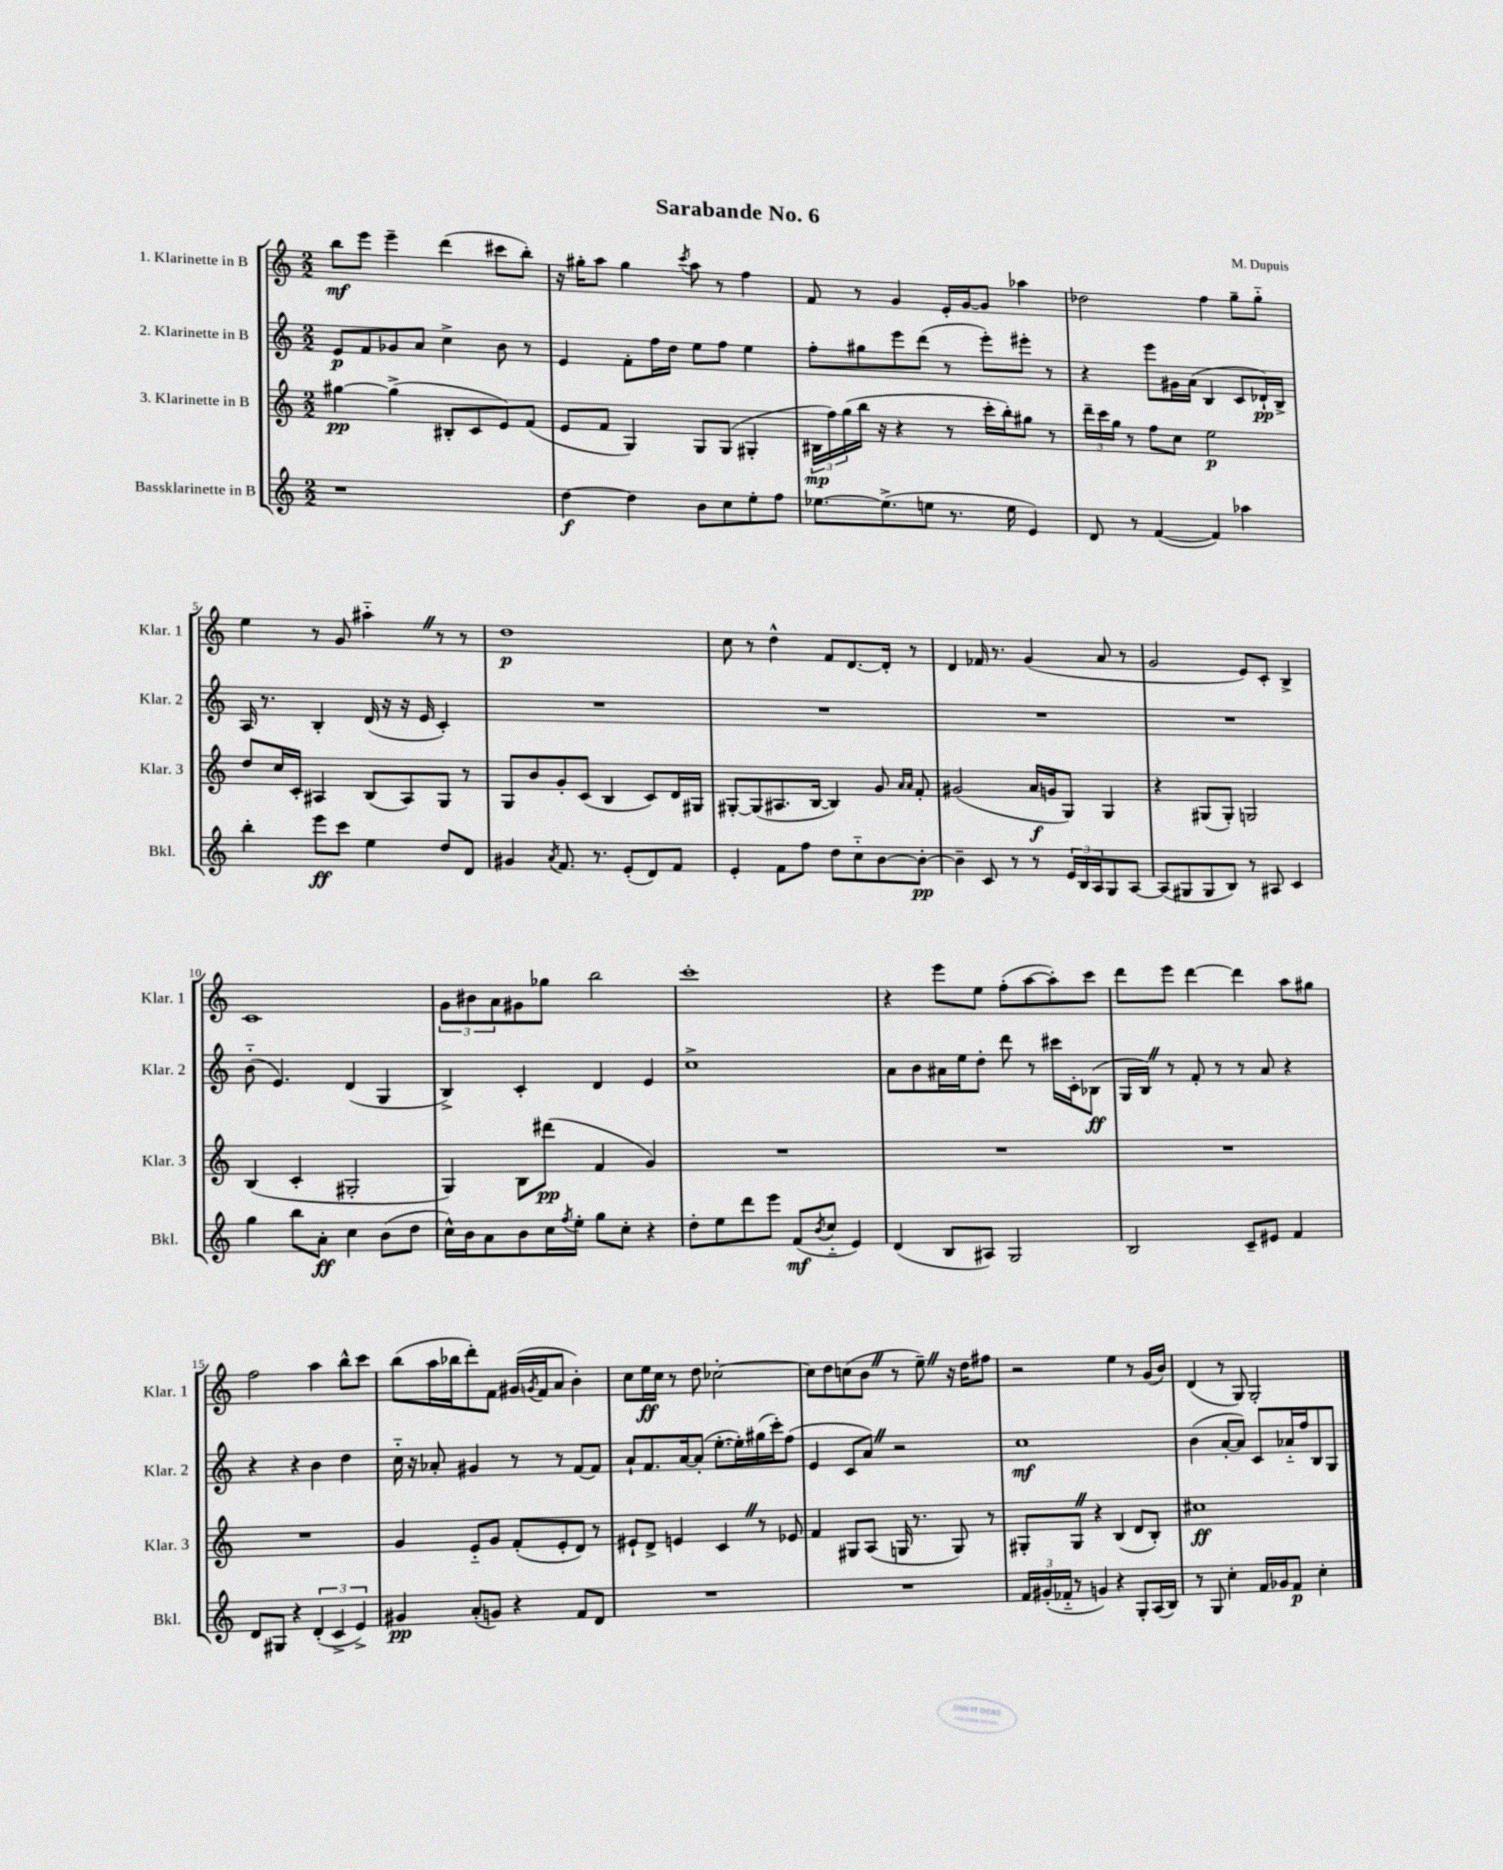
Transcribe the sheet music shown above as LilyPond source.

\header { title = "Sarabande No. 6" composer = "M. Dupuis" }
<<
\new StaffGroup <<
\new Staff = "s0" \with { instrumentName = "1. Klarinette in B" shortInstrumentName = "Klar. 1" } {
    \clef treble \key c \major \numericTimeSignature \time 2/2
    b''8\mf e'''8 e'''4-- d'''4( cis'''8 b''8-.) |
    r16 gis''16-. a''8 gis''4 \acciaccatura { c'''8 } a''8 r8 f''4 |
    f'8 r8 g'4 e'16-. g'16~ g'8 aes''4 |
    des''2 f''4 g''8-- g''8-_ |
    e''4 r8 g'8 ais''4-_ \once \override BreathingSign.text = \markup { \musicglyph "scripts.caesura.straight" } \breathe r8 r8 |
    d''1\p |
    c''8 r8 d''4-^ f'8 d'8.~ d'16-. r8 |
    d'4 fes'16 r8. g'4( a'8 r8 |
    g'2 e'8) c'8-. b4-> |
    c'1 |
    \tuplet 3/2 { g'8 bis'8 a'8 } gis'8 ges''8 b''2 |
    c'''1-. |
    r4 e'''8 e''8 f''8-.( a''8~ a''8-.) c'''8 |
    d'''8 e'''8 d'''4~ d'''4 a''8 gis''8 |
    f''2 a''4 b''8-^ c'''8 |
    b''8( a''16 bes''16 d'''8-.) f'8 gis'16( \acciaccatura { g'8 } f'16 a'8 b'4-.) |
    c''8 e''16\ff c''16 r8 d''8 ces''2~-. |
    ces''8 d''8 c''8( b'8 \once \override BreathingSign.text = \markup { \musicglyph "scripts.caesura.straight" } \breathe r8 e''8--) \once \override BreathingSign.text = \markup { \musicglyph "scripts.caesura.straight" } \breathe r16 d''16 fis''8 |
    r2 e''4 r8 g'16( b'16) |
    d'4( r8 g8) g2-. \bar "|." |
}
\new Staff = "s1" \with { instrumentName = "2. Klarinette in B" shortInstrumentName = "Klar. 2" } {
    \clef treble \key c \major \numericTimeSignature \time 2/2
    e'8\p f'8 ges'8 a'8 c''4-> b'8 r8 |
    e'4 f'8-. f''16 d''16 e''8 f''8 e''4 |
    f''8-. gis''8 e'''8 d'''8( r8 e'''8-.) eis'''8-. r8 |
    r4 e'''8 gis'16 a'16( b4 c'8 des'16-!\pp) b16-> |
    a16 r8. b4-. d'16( r16 r16 e'16 c'4-.) |
    R1 |
    R1 |
    R1 |
    R1 |
    b'8-_( e'4.) d'4( g4 |
    b4->) c'4-. d'4 e'4 |
    c''1-> |
    a'8 b'8 ais'16 e''16 d''8-. d'''8 r8 cis'''16 c'16-. bes8\ff( |
    g16 b16) \once \override BreathingSign.text = \markup { \musicglyph "scripts.caesura.straight" } \breathe r8 f'8-. r8 r8 a'8 r4 |
    r4 r4 b'4 d''4 |
    c''16-_ r16 aes'8-. gis'4 r8 r8 f'8~ f'8 |
    a'8-! f'8. a'16~ a'8-.( e''8.~-. e''16-.) gis''16( c'''16-.) f''8( |
    e'4 c'8 a'8) \once \override BreathingSign.text = \markup { \musicglyph "scripts.caesura.straight" } \breathe r2 |
    c''1\mf |
    b'4( a'8~-. a'8) c'8 aes'16-_ f''16 b8 g8 \bar "|." |
}
\new Staff = "s2" \with { instrumentName = "3. Klarinette in B" shortInstrumentName = "Klar. 3" } {
    \clef treble \key c \major \numericTimeSignature \time 2/2
    gis''4~\pp gis''4->( bis8-. c'8 e'8) f'8( |
    e'8 f'8 g4) g8 g8( gis4-. |
    \tuplet 3/2 { bis16\mp f''16) g''16( } b''16 r16 r4 r8 c'''16-. b''16-.) gis''8 r8 |
    \tuplet 3/2 { d'''16-- c'''16 g''16 } r8 f''8 c''8 e''2\p |
    d''8 c''16 c'16-. ais4 b8( ais8) g8 r8 |
    g8 b'8 g'8-. c'8( b4 c'8) d'16 gis16 |
    gis8~-. gis8( ais8. b16~ b4) g'8 \grace { a'16 a'16 } f'8-. |
    gis'2( a'16\f g'16 g8) g4 |
    r4 gis8( gis8-.) g2 |
    b4( c'4-. gis2-. |
    g4) b8 dis'''8\pp( f'4 g'4) |
    R1 |
    R1 |
    R1 |
    R1 |
    g'4 e'8-_ g'8 f'8-.( e'8-. d'8) r8 |
    eis'8-! d'8-> e'4 c'4 \once \override BreathingSign.text = \markup { \musicglyph "scripts.caesura.straight" } \breathe r8 ees'8 |
    f'4 gis8 a8( g16 r8. g8) r8 |
    gis8-. gis8 \once \override BreathingSign.text = \markup { \musicglyph "scripts.caesura.straight" } \breathe r4 b4( d'8 b8-.) |
    cis''1\ff \bar "|." |
}
\new Staff = "s3" \with { instrumentName = "Bassklarinette in B" shortInstrumentName = "Bkl." } {
    \clef treble \key c \major \numericTimeSignature \time 2/2
    r1 |
    d''4~\f d''4 b'8 c''8 e''8-. f''8 |
    ees''8.~ ees''8.->( e''8 r8. e''16 e'4) |
    d'8 r8 f'4~( f'4) aes''4 |
    b''4-. e'''8\ff c'''8 e''4 d''8 d'8 |
    gis'4 \acciaccatura { a'8 } f'8. r8. e'8-.( d'8) f'8 |
    e'4-. f'8 f''8 d''8 c''8-_ b'8~ b'8~-.\pp |
    b'4-- c'8 r8 r8 \tuplet 3/2 { e'16 b16 a16 } g8 a8~ |
    a8( gis8 gis8 b8) r8 ais8 c'4 |
    g''4 b''8 a'8-.\ff c''4 b'8( d''8 |
    c''16-^) b'16 a'8 b'8 c''16 \acciaccatura { f''8 } e''16-. g''8 c''8-. r4 |
    d''8-. e''8 d'''8 e'''8 f'8\mf( \acciaccatura { b'8 } c''8-_ e'4) |
    d'4( b8 ais8) g2 |
    b2 c'8-- eis'8 f'4 |
    d'8 gis8 r4 \tuplet 3/2 { d'4-.( c'4-> e'4->) } |
    gis'4\pp a'8-.( g'8) r4 f'8 d'8 |
    R1 |
    R1 |
    \tuplet 3/2 { f'16 gis'16-.( fes'16-_ } r8 g'4) r4 g8-. a16( b16) |
    r8 g8 c''4-. f'16 ges'16 f'8\p c''4-. \bar "|." |
}
>>
>>
